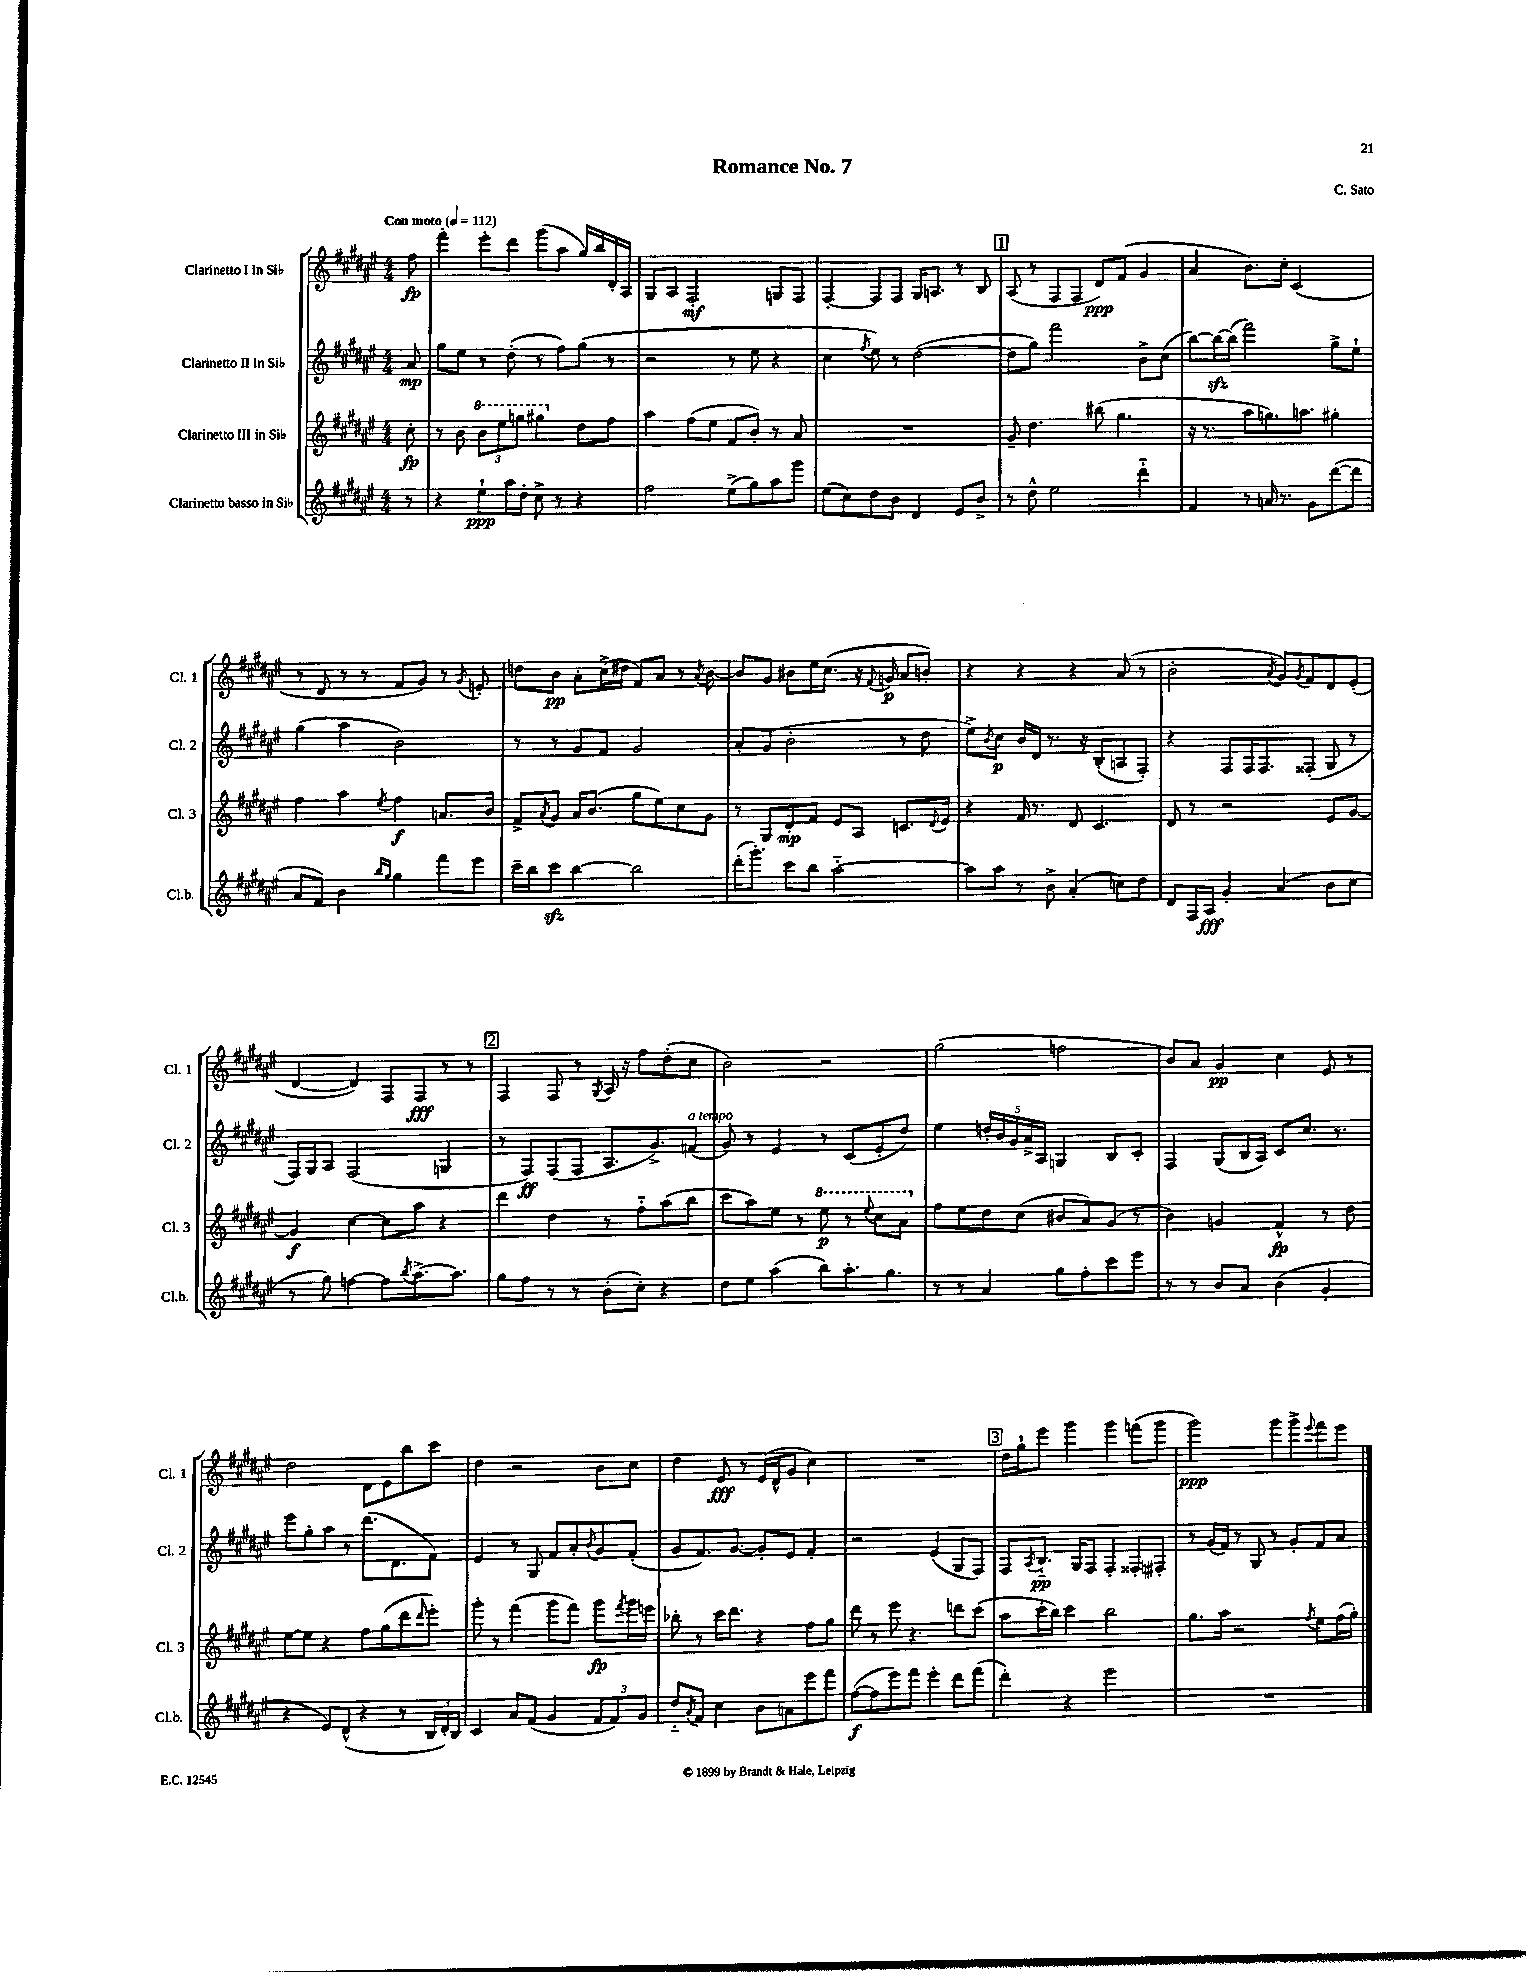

**kern	**dynam	**kern	**dynam	**kern	**dynam	**kern	**dynam
*part4	*part4	*part3	*part3	*part2	*part2	*part1	*part1
*staff4	*staff4	*staff3	*staff3	*staff2	*staff2	*staff1	*staff1
*I"Clarinetto basso in Si♭	*	*I"Clarinetto III in Si♭	*	*I"Clarinetto II in Si♭	*	*I"Clarinetto I in Si♭	*
*I'Cl.b.	*	*I'Cl. 3	*	*I'Cl. 2	*	*I'Cl. 1	*
*clefG2	*	*clefG2	*	*clefG2	*	*clefG2	*
*k[f#c#g#d#a#e#]	*	*k[f#c#g#d#a#e#]	*	*k[f#c#g#d#a#e#]	*	*k[f#c#g#d#a#e#]	*
*M4/4	*	*M4/4	*	*M4/4	*	*M4/4	*
*MM112	*	*MM112	*	*MM112	*	*MM112	*
=	=	=	=	=	=	=	=
!	!	!	!	!	!	!LO:TX:a:B:t=Con moto	!
8r	.	8cc#'\	fp	8a#/	mp	8ff#\	fp
=1	=1	=1	=1	=1	=1	=1	=1
4r	.	8r	.	8gg#\L	.	4fff#'\	.
.	.	8b\	.	8ee#\J	.	.	.
*	*	*8va	*	*	*	*	*
8ee#`\L	ppp	12bb\L	.	8r	.	8eee#'\L	.
.	.	12eee#\	.	.	.	.	.
16aa#\L	.	.	.	(8dd#'\	.	8ddd#\J	.
.	.	12gggn\J	.	.	.	.	.
16dd#'\JJ	.	.	.	.	.	.	.
8cc#^\	.	4ggg#X\	.	8r	.	(8ggg#\L	.
8r	.	.	.	8ff#\L)	.	8aa#\J	.
*	*	*X8va	*	*	*	*	*
4r	.	8dd#\L	.	(8gg#\J	.	16gg#/LL)	.
.	.	.	.	.	.	16bb/	.
.	.	8ff#\J	.	8r	.	16d#'/	.
.	.	.	.	.	.	16A#/JJ	.
=2	=2	=2	=2	=2	=2	=2	=2
2ff#\	.	4aa#\	.	2r	.	8G#/L	.
.	.	.	.	.	.	8A#/J	.
.	.	(8ff#\L	.	.	.	2F#'/	mf
.	.	8ee#\J	.	.	.	.	.
(8ee#^\L	.	8f#/L	.	8r	.	.	.
8gg#\)	.	8b'/J)	.	8ee#\	.	.	.
8aa#\	.	8r	.	4r	.	8Gn/L	.
8ggg#\J	.	8a#/	.	.	.	8F#/J	.
=3	=3	=3	=3	=3	=3	=3	=3
(8ee#\L	.	1r	.	4cc#\	.	[4F#'/	.
8cc#\)	.	.	.	.	.	.	.
.	.	.	.	8qff#/	.	.	.
8dd#\	.	.	.	8ee#\)	.	8F#/L]	.
8b\J	.	.	.	8r	.	8F#/J	.
4d#/	.	.	.	([2dd#\	.	16G#/KL	.
.	.	.	.	.	.	8.An/J	.
8e#/L	.	.	.	.	.	8r	.
8b^/J	.	.	.	.	.	8B/	.
!!LO:REH:place=s1:t=1
=4	=4	=4	=4	=4	=4	=4	=4
8r	.	8g#~/	.	8dd#\L]	.	(8A#/	.
8dd#^^\	.	4.dd#\	.	8gg#\J)	.	8r	.
2ee#\	.	.	.	2fff#\	.	8F#/L	.
.	.	.	.	.	.	8F#/J	.
.	.	(8bb#X\	.	.	.	8d#/L)	ppp
.	.	4.gg#\	.	.	.	(8f#/J	.
4ddd#\	.	.	.	8b^\L	.	4g#/	.
.	.	.	.	(8cc#\J	.	.	.
=5	=5	=5	=5	=5	=5	=5	=5
4f#/	.	16r	.	[8bb\L)	.	4a#/	.
.	.	8.r	.	.	.	.	.
.	.	.	.	16bbzz\L_	.	.	.
.	.	.	.	(16bb\JJ]	.	.	.
8r	.	8aa#\L	.	2fff#\)	.	8.b\L)	.
16an/	.	8.ggn\)	.	.	.	.	.
8.r	.	.	.	.	.	16cc#'\Jk	.
.	.	.	.	.	.	(2c#/	.
.	.	8.aan\J	.	.	.	.	.
8g#\L	.	.	.	.	.	.	.
([8ddd#\	.	4gg#X'\	.	8gg#^\L	.	.	.
8ddd#\J]	.	.	.	8ee#`\J	.	.	.
!!LO:LB:g=z
=6	=6	=6	=6	=6	=6	=6	=6
8a#/L	.	4ff#\	.	(4gg#\	.	8r	.
8f#/J)	.	.	.	.	.	8d#/	.
4b\	.	4aa#\	.	4aa#\	.	8r	.
.	.	.	.	.	.	8r	.
16qqbb/LL	.	.	.	.	.	.	.
16qqgg#/JJ	.	8qee#/	.	.	.	.	.
4gg#\	.	4ff#\	f	2b\)	.	8f#/L	.
.	.	.	.	.	.	8g#/J)	.
8fff#\L	.	8.an/L	.	.	.	8r	.
.	.	.	.	.	.	8qg#/	.
8eee#\J	.	.	.	.	.	8en'/	.
.	.	16b/Jk	.	.	.	.	.
=7	=7	=7	=7	=7	=7	=7	=7
16ccc#~\LL	.	8f#^/L	.	8r	.	8ddn\L	.
16bb\J	.	.	.	.	.	.	.
.	.	8qa#/	.	.	.	.	.
8ccc#zz\J	.	8g#/J	.	8r	.	8b\J	pp
[4bb\	.	16a#/KL	.	8g#/L	.	8a#'\L	.
.	.	(8.b/J	.	.	.	.	.
.	.	.	.	8f#/J	.	(16cc#^\L	.
.	.	.	.	.	.	16dd#X\JJ	.
2bb\]	.	8gg#\L	.	2g#/	.	8f#/L)	.
.	.	8ee#\)	.	.	.	8a#/J	.
.	.	8cc#\	.	.	.	8r	.
.	.	.	.	.	.	8qa#/	.
.	.	8g#\J	.	.	.	[8b\	.
=8	=8	=8	=8	=8	=8	=8	=8
(16ddd#'\KL	.	8r	.	8a#'/L	.	8b/L]	.
8.ggg#'\J)	.	.	.	.	.	.	.
.	.	8G#/L	.	(8g#/J	.	8g#/J	.
8ccc#\L	.	8d#'/	mp	2b'\	.	8b#X\L	.
8bb\J	.	8f#/J	.	.	.	16ee#\K	.
.	.	.	.	.	.	(8.cc#\J	.
[2aa#\	.	8e#/L	.	.	.	.	.
.	.	8A#/J	.	.	.	16r	.
.	.	.	.	.	.	8qqf#/	.
.	.	.	.	.	.	16gn/	p
.	.	8.cn/L	.	8r	.	8a#/L	.
.	.	.	.	8dd#\	.	8bn'/J)	.
.	.	8qqd#/	.	.	.	.	.
.	.	16e#/Jk	.	.	.	.	.
=9	=9	=9	=9	=9	=9	=9	=9
8aa#\L]	.	4r	.	8ee#^\L)	.	4r	.
.	.	.	.	8qb/	.	.	.
8aa#\J	.	.	.	8cc#\J	p	.	.
8r	.	16f#/	.	16b/LL	.	4r	.
.	.	8.r	.	16d#/JJ	.	.	.
8b^\	.	.	.	8.r	.	.	.
(4a#'/	.	8d#/	.	.	.	4r	.
.	.	.	.	16r	.	.	.
.	.	4.c#/	.	(8B'/L	.	.	.
8ccn\L)	.	.	.	8An/	.	(8a#/	.
8dd#\J	.	.	.	8F#'/J)	.	8r	.
=10	=10	=10	=10	=10	=10	=10	=10
8d#/L	.	8d#/	.	4r	.	2b'\	.
16F#/L	.	8r	.	.	.	.	.
16A#/JJ	fff	.	.	.	.	.	.
4g#'/	.	2r	.	8F#/L	.	.	.
.	.	.	.	16F#/K	.	.	.
.	.	.	.	8.F#/	.	.	.
.	.	.	.	.	.	8qa#/	.
(4a#/	.	.	.	.	.	8g#/L)	.
.	.	.	.	.	.	8qg#/	.
.	.	.	.	(8F##X'/J	.	8f#/	.
8b\L	.	8e#/L	.	8G#/	.	8d#/	.
8cc#\J	.	[8g#/J	.	8r	.	(8e#'/J	.
!!LO:LB:g=z
=11	=11	=11	=11	=11	=11	=11	=11
8r	.	4g#/]	f	16F#/LL)	.	[4d#/	.
.	.	.	.	16G#/J	.	.	.
8gg#\)	.	.	.	8A#/J	.	.	.
[4ffn\	.	[4cc#\	.	(2F#/	.	4d#/])	.
8ff\L]	.	8cc#\L]	.	.	.	8F#/L	.
8qbb/	.	.	.	.	.	.	.
[8.aa#^\	.	8aa#\J	.	.	.	8F#/J	fff
.	.	4r	.	4Gn/	.	8r	.
8.aa#\J]	.	.	.	.	.	.	.
.	.	.	.	.	.	8r	.
!!LO:REH:place=s1:t=2
=12	=12	=12	=12	=12	=12	=12	=12
8gg#\L	.	4ddd#\	.	8r	.	4F#/	.
8ff#\J	.	.	.	8F#/L)	ff	.	.
8r	.	4dd#\	.	(8F#/	.	8F#/	.
8r	.	.	.	8F#/J	.	8r	.
.	.	.	.	.	.	8qG#/	.
(8b'\L	.	8r	.	8.A#/L	.	16A#/	.
.	.	.	.	.	.	16r	.
8cc#'\J)	.	8ff#\L	.	.	.	8ff#\L	.
.	.	.	.	8.g#^/)	.	.	.
4r	.	(8aa#\	.	.	.	(8dd#'\	.
!	!	!	!	!LO:TX:a:i:t=a tempo	!	!	!
.	.	8bb\J	.	(8fn/J	.	8cc#\J	.
=13	=13	=13	=13	=13	=13	=13	=13
8dd#\L	.	8ccc#\L	.	8g#/)	.	2b\)	.
8ee#\J	.	8aa#\)	.	8r	.	.	.
(4aa#\	.	8ee#\J	.	4e#/	.	.	.
.	.	8r	.	.	.	.	.
*	*	*8va	*	*	*	*	*
8bb\L)	.	8eee#\	p	8r	.	2r	.
8.aa#'\	.	8r	.	(8c#/L	.	.	.
.	.	8qqeee#/	.	.	.	.	.
.	.	8ccc#\L	.	8e#'/	.	.	.
8.gg#\J	.	.	.	.	.	.	.
.	.	8aa#\J	.	8dd#/J)	.	.	.
=14	=14	=14	=14	=14	=14	=14	=14
*	*	*X8va	*	*	*	*	*
8r	.	8ff#\L	.	4ee#\	.	(2gg#\	.
8r	.	8ee#\	.	.	.	.	.
4a#/	.	8dd#\	.	20ddn'/LL	.	.	.
.	.	.	.	20b/	.	.	.
.	.	.	.	20g#/	.	.	.
.	.	(8cc#\J	.	.	.	.	.
.	.	.	.	20a#^/	.	.	.
.	.	.	.	20A#/JJ	.	.	.
8gg#\L	.	8b#X/L	.	4Gn/	.	2ffn\	.
8ff#'\	.	8a#/)	.	.	.	.	.
8ccc#\	.	(8g#/J	.	8B/L	.	.	.
8eee#\J	.	8r	.	8c#'/J	.	.	.
=15	=15	=15	=15	=15	=15	=15	=15
8r	.	4b\)	.	4F#/	.	8b/L)	.
8r	.	.	.	.	.	8a#/J	.
8b/L	.	4gn/	.	(8G#/L	.	4g#/	pp
8a#/J	.	.	.	16B/L	.	.	.
.	.	.	.	16A#/JJ)	.	.	.
(4b\	.	4f#^^/	fp	8c#/L	.	4cc#\	.
.	.	.	.	8.cc#/J	.	.	.
4g#'/	.	8r	.	.	.	8e#/	.
.	.	.	.	8.r	.	.	.
.	.	8dd#\	.	.	.	8r	.
!!LO:LB:g=z
=16	=16	=16	=16	=16	=16	=16	=16
4r	.	[8ee#\L	.	8eee#\L	.	2dd#\	.
.	.	8ee#\J]	.	8gg#'\	.	.	.
8e#/L)	.	4r	.	8aa#\J	.	.	.
(8d#^^/J	.	.	.	8r	.	.	.
4r	.	8ff#\L	.	(8.ddd#\L	.	8d#\L	.
.	.	(8gg#\	.	.	.	8e#\	.
.	.	.	.	8.d#\	.	.	.
8r	.	8ddd#\	.	.	.	8bb\	.
.	.	16qqddd#/	.	.	.	.	.
24B/LL	.	8eee#'\J)	.	8f#\J)	.	8ccc#\J	.
24d#'/)	.	.	.	.	.	.	.
24B/JJ	.	.	.	.	.	.	.
=17	=17	=17	=17	=17	=17	=17	=17
4c#/	.	8ggg#'\	.	4e#/	.	4dd#\	.
.	.	8r	.	.	.	.	.
8a#/L	.	(4fff#\	.	8r	.	2r	.
(8f#/J	.	.	.	8G#/	.	.	.
4g#/	.	8ggg#\L	.	8f#/L	.	.	.
.	.	8fff#\J)	.	8a#'/	.	.	.
.	.	.	.	8qb/	.	.	.
12f#/L	.	8ggg#\L	fp	8g#/	.	8b\L	.
12f#/)	.	.	.	.	.	.	.
.	.	8qfff#/	.	.	.	.	.
.	.	16ggg#\L	.	(8f#'/J	.	8cc#\J	.
12g#/J	.	.	.	.	.	.	.
.	.	16eeen\JJ	.	.	.	.	.
=18	=18	=18	=18	=18	=18	=18	=18
8dd#/L	.	8bb-X'\	.	8g#/L	.	4dd#\	.
8qa#/	.	.	.	.	.	.	.
8f#/J	.	8r	.	8.f#/)	.	.	.
4cc#\	.	16ccc#\KL	.	.	.	8e#/	fff
.	.	8.ddd#\J	.	[8.g#/J	.	.	.
.	.	.	.	.	.	8r	.
8b\L	.	4r	.	8g#'/L]	.	(16e#/LL	.
.	.	.	.	.	.	16d#^^/J	.
8an\	.	.	.	8e#/J	.	8g#/J	.
8eee#\	.	8ff#\L	.	4f#'/	.	4cc#\)	.
8fff#\J	.	8gg#\J	.	.	.	.	.
=19	=19	=19	=19	=19	=19	=19	=19
([8ff#\L	f	8ddd#\	.	2r	.	1r	.
8ff#\]	.	8r	.	.	.	.	.
8eee#\)	.	8eee#\	.	.	.	.	.
8fff#\J	.	4.r	.	.	.	.	.
4eee#'\	.	.	.	(4e#/	.	.	.
8ddd#\L	.	8dddn\L	.	8G#/L	.	.	.
(8fff#\J	.	(8ccc#\J	.	8F#/J)	.	.	.
!!LO:REH:place=s1:t=3
=20	=20	=20	=20	=20	=20	=20	=20
4ddd#'\)	.	8aa#\L	.	8F#/L	.	16dd#\LL	.
.	.	.	.	.	.	16gg#`\J	.
.	.	.	.	8qA#/	.	.	.
.	.	16ccc#'\L	.	8.B/J	pp	8eee#\J	.
.	.	16bb\JJ)	.	.	.	.	.
4r	.	4ccc#\	.	.	.	4ggg#\	.
.	.	.	.	16G#/KL	.	.	.
.	.	.	.	8F#/J	.	.	.
2eee#\	.	2bb\	.	4F#'/	.	4ggg#\	.
.	.	.	.	8F##X'/L	.	(8fffn\L	.
.	.	.	.	8F#X'/J	.	8ggg#\J	.
=21	=21	=21	=21	=21	=21	=21	=21
1r	.	8.gg#\L	.	8r	.	2ggg#\)	ppp
.	.	.	.	(16g#/LL	.	.	.
.	.	16aa#\Jk	.	16f#/JJ)	.	.	.
.	.	2r	.	8r	.	.	.
.	.	.	.	8G#/	.	.	.
.	.	.	.	8r	.	8ggg#\L	.
.	.	.	.	8g#'/L	.	8ggg#^\	.
.	.	8qff#/	.	.	.	8qqeee#/	.
.	.	8ee#\L	.	8f#/	.	8fff#\	.
.	.	(16ff#\L	.	8a#/J	.	8eee#\J	.
.	.	16gg#'\JJ)	.	.	.	.	.
==	==	==	==	==	==	==	==
*-	*-	*-	*-	*-	*-	*-	*-
